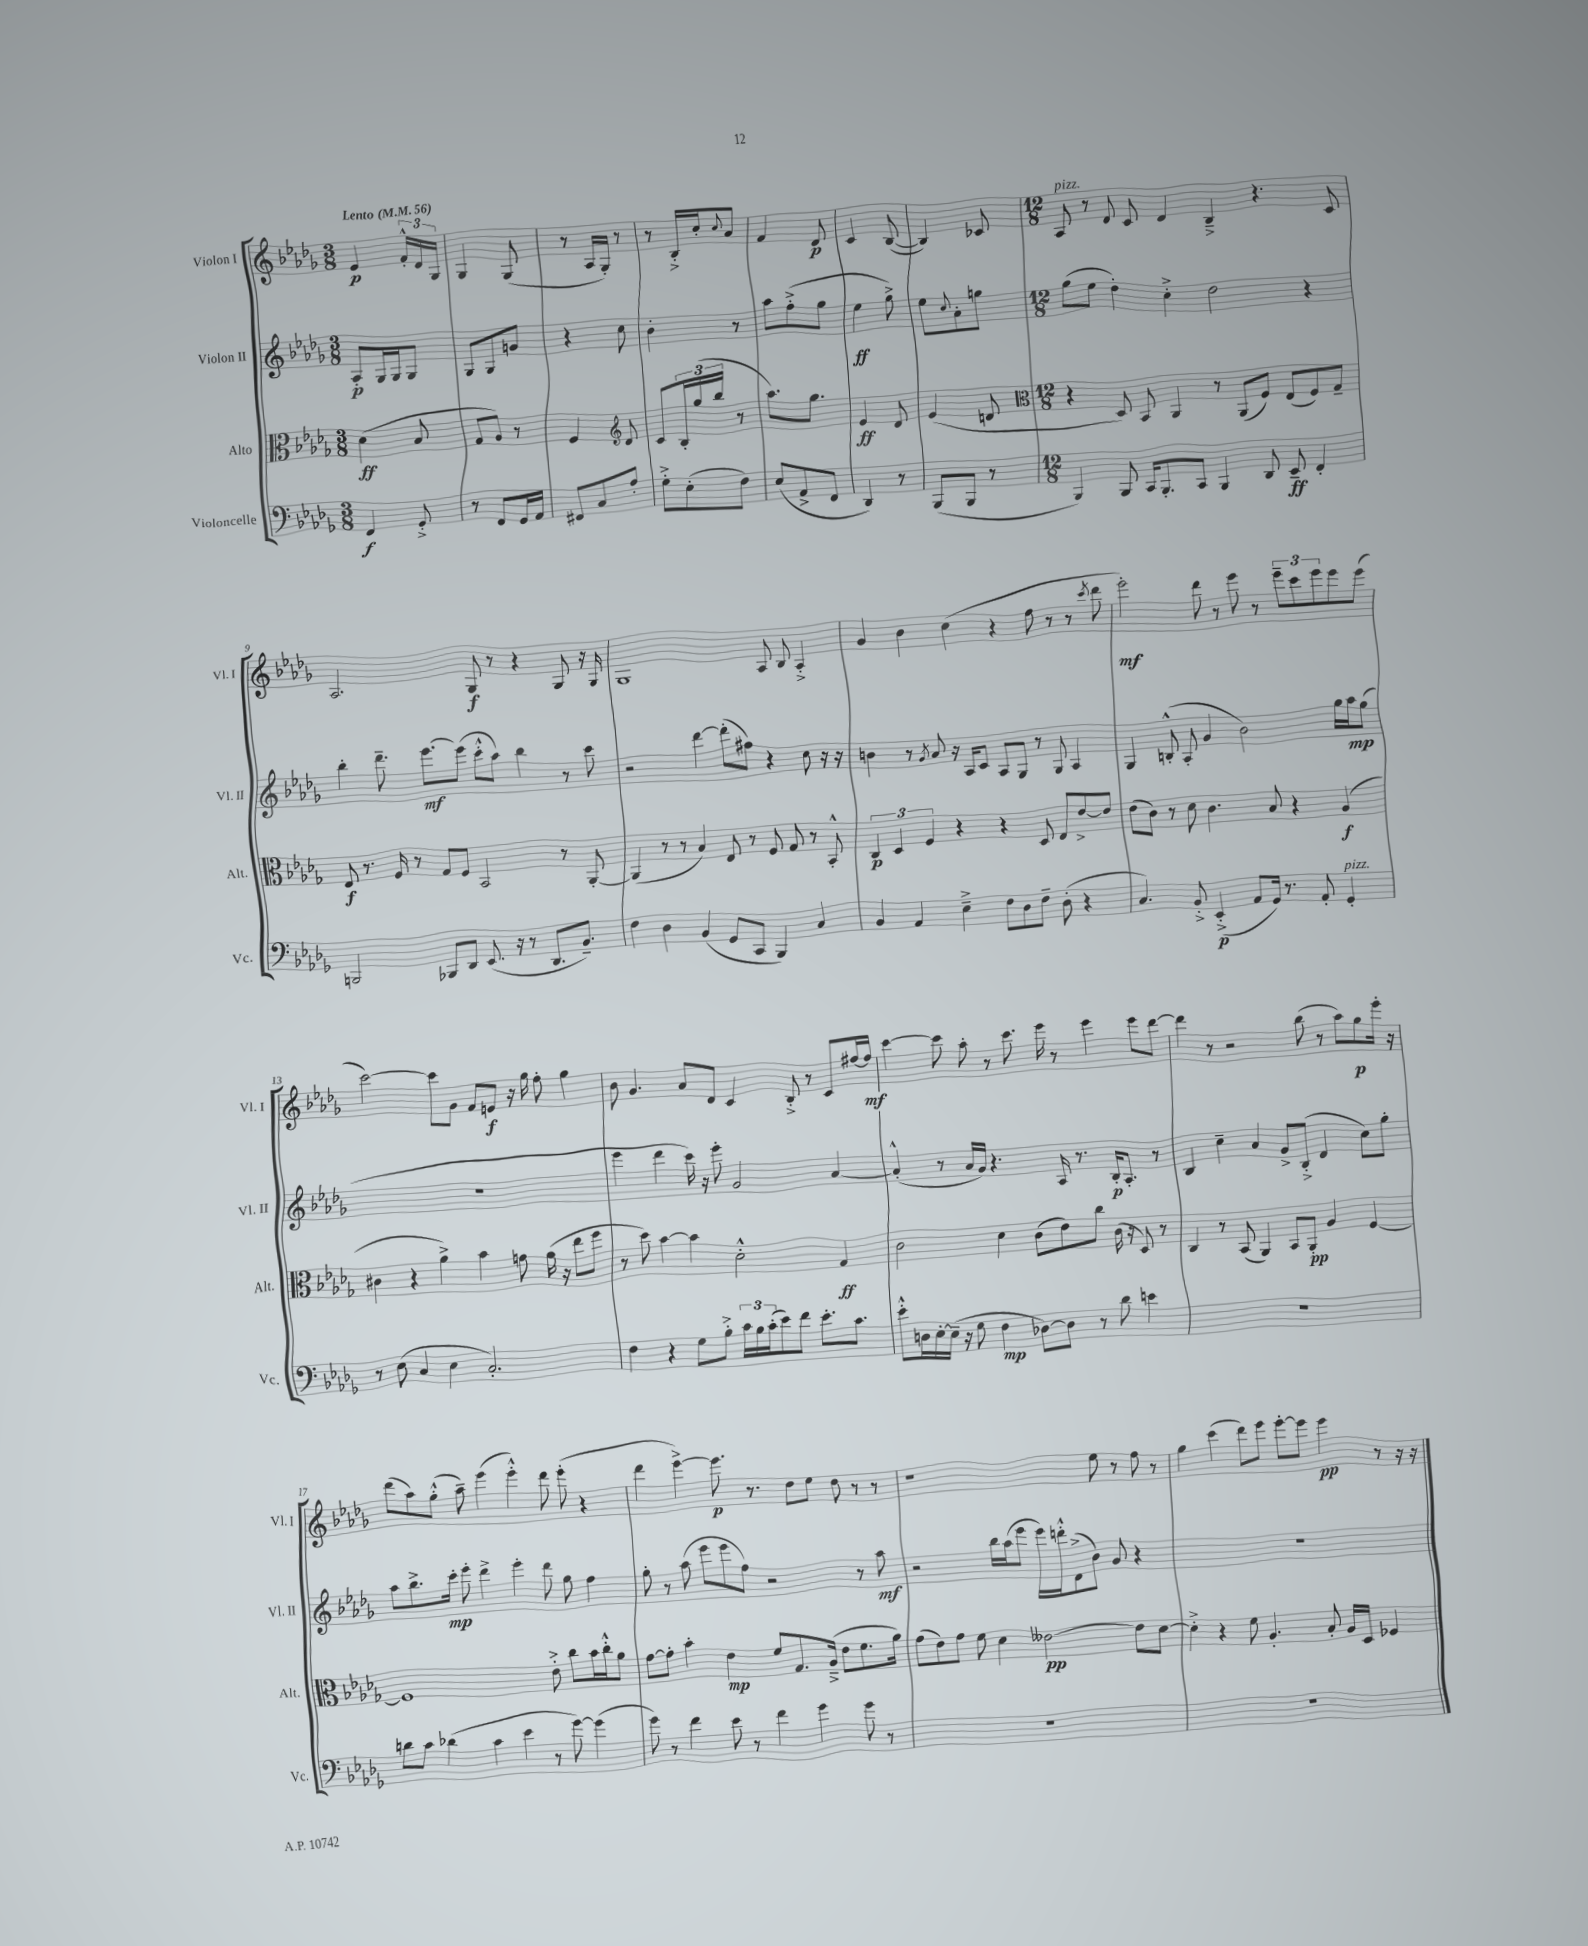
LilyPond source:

<<
\new StaffGroup <<
\new Staff = "s0" \with { instrumentName = "Violon I" shortInstrumentName = "Vl. I" } {
    \clef treble \key des \major \numericTimeSignature \time 3/8 \tempo "Lento" 4 = 56
    ees'4\p \tuplet 3/2 { f'16-.-^ des'16 ges16 } |
    ges4 ges8( |
    r8 aes16 ges16-.) r8 |
    r8 bes16-.-> c''16-. \appoggiatura { c''8 } aes'8 |
    f'4 des'8\p |
    c'4 bes8~( |
    bes4) ces'8 |
    \numericTimeSignature \time 12/8 aes8^\markup { \italic "pizz." } r8 des'8 c'8 des'4 bes4---> r4. c'8 |
    aes2. ges8\f r8 r4 ges8 r16 ges16 |
    ges1 aes8 bes8 aes4-.-> |
    ges'4 bes'4 c''4( r4 f''8 r8 r8 \acciaccatura { c'''8 } des'''8 |
    ees'''2-.\mf) des'''8 r8 ees'''8 r8 \tuplet 3/2 { ees'''8-- c'''8 ees'''8 } ees'''8 ees'''8( |
    c'''2~) c'''8 ges'8 f'8 e'8\f r16 ges''16 f''8-. ges''4 |
    bes'8 ges'4. aes'8 des'8 c'4 bes8-.-> r8 c'8 fis''16~ fis''16\mf |
    c'''4~ c'''8 aes''8-. r8 c'''8. ees'''16 r8 ees'''4 ees'''8 des'''8~ |
    des'''4 r8 r2 bes''8( r8 aes''8) ges''8\p ees'''16-. r16 |
    des'''8( aes''8) ges''8-.-^( aes''8--) ees'''4( ees'''4-.-^) des'''8 ees'''8-.( r4 |
    des'''4 ees'''4~->) ees'''8.\p r8. des''8 ees''8 des''8 r8 r8 |
    r1 ees''8 r8 f''8 r8 |
    ges''4 c'''4( des'''8) ees'''8 ees'''8~-. ees'''8 ees'''4\pp r8 r16 r16 \bar "|." |
}
\new Staff = "s1" \with { instrumentName = "Violon II" shortInstrumentName = "Vl. II" } {
    \clef treble \key des \major \numericTimeSignature \time 3/8
    aes8-.\p ges16 ges16 ges8 |
    ges8 ges8 g'8 |
    r4 c''8 |
    bes'4-. r8 |
    aes''8 f''8-.->( ges''8 |
    ees''4\ff ges''8->) |
    ees''8 \appoggiatura { c''8 } aes'8-. g''8 |
    \numericTimeSignature \time 12/8 ges''8( ees''8 des''4-.) c''4-.-> des''2 r4 |
    bes''4-. des'''8.-- ees'''8.~\mf ees'''8( c'''8-.-^ aes''8) bes''4 r8 c'''8 |
    r2 des'''4~ des'''8-.( fis''8) r4 c''8 r16 r16 |
    b'4 r8 \acciaccatura { ges'8 } aes'8 r16 aes16 c'8 aes8 ges8 r8 ges8 aes4 |
    ges4 b8-.-^( aes8-. ges'4 bes'2) ges''16 aes''16\mp ges''8( |
    R1. |
    ees'''4 des'''4 c'''16) r16 ees'''8-. ges'2 aes'4~ |
    aes'4-.-^( r8 aes'16 ges'16) r4. aes16 r8. bes16-.\p aes8.-. r8 |
    bes4 c''4-- aes'4 ges'8-> bes8-.->( des'4 c''8) ges''8-. |
    aes''8 bes''8.-> c'''16-.\mp ees'''8-. des'''4-> ees'''4-. des'''8 ges''8 f''4 |
    ges''8-. r8 aes''8( ees'''8 ees'''8 f''8) r2 r8 aes''8\mf |
    r2 bes''16 aes''16( ees'''8 ees'''16) d'''16-.-^ des'8->( bes'8) ges'8 r4 |
    R1. \bar "|." |
}
\new Staff = "s2" \with { instrumentName = "Alto" shortInstrumentName = "Alt." } {
    \clef alto \key des \major \numericTimeSignature \time 3/8
    des'4\ff( bes8 |
    ges8 aes8) r8 |
    f4 \clef treble des'8 |
    c'8 \tuplet 3/2 { bes16-. ges''16( bes''16 } r8 |
    aes''8.) ges''8. |
    ees'4\ff des'8 |
    ees'4( d'8 |
    \numericTimeSignature \time 12/8 \clef alto r4 des8) bes,8 aes,4 r8 aes,8( f8) ees8( f8) ges8-- |
    ees8\f r8. f16 r8 ges8 f8 bes,2 r8 aes,8~-. |
    aes,4( r8 r8 bes4) ees8 r8 f8 ges8 r8 bes,8-.-^ |
    \tuplet 3/2 { c4\p des4 f4 } r4 r4 des8 ees8 ees'8~-> ees'8 |
    ees'8( c'8) r8 des'8 c'4. bes8 r4 aes4\f( |
    cis'4 r4 aes'4->) bes'4 g'8 aes'16( r16 ees''8 f''8 |
    r8 des''8) bes'4~ bes'4 des'2-.-^ ges4\ff |
    c'2 des'4 c'8( ees'8) c''8 c'16( r16 des8) r8 |
    c4 r8 bes,8( aes,4) bes,8 aes,8-.\pp aes4 f4~ |
    f1 ees'8-.-> c''8 bes'16 c''16-.-^ aes'8 |
    ges'8~ ges'8-. bes'4-. ees'4\mp f'8 ges8. aes16--->( ees'8 f'8. aes'16) |
    ges'8( ees'8) ges'8 f'8 des'4 eeses'2~\pp eeses'8 des'8~ |
    des'4-.-> r4 f'8 aes4.-. bes8-. aes16 des16 fes4 \bar "|." |
}
\new Staff = "s3" \with { instrumentName = "Violoncelle" shortInstrumentName = "Vc." } {
    \clef bass \key des \major \numericTimeSignature \time 3/8
    f,4\f ges,8-.-> |
    r8 f,8 ges,16 aes,16 |
    fis,8 c8 aes8-. |
    ges8-.-> ees8-.( f8) |
    ees8( aes,8-> f,8 |
    des,4) r8 |
    bes,,8( bes,,8 r8 |
    \numericTimeSignature \time 12/8 bes,,4) bes,,8 c,16 bes,,8.-. c,8 bes,,4 des,8 ees,8--\ff f,4-. |
    b,,2 bes,,8 des,8 ees,8.( r16 r8 des,8. bes,8.--) |
    f4 des4 bes,4( ges,8 c,8 bes,,4) c4 |
    bes,4 aes,4 ees4---> f8 des8 f8-- des8-.( r4 |
    c4.) bes,8-.-> ees,4-.->\p( aes,8 ges,16) r8. aes,8-. ges,4-.^\markup { \italic "pizz." } |
    r8 ees8( c4 ees4 c2.-.) |
    f4 r4 ges8 bes8-.-> \tuplet 3/2 { c'16 bes16 c'16-.( } ees'8) f'8 ees'8.-. c'8. |
    ees'8-.-^ d16 ees16~-. ees16--( r16 ges8 f4\mp des8~) des8 r8 des'8 e'4 |
    R1. |
    d'8 c'8 des'4( c'4 ees'4 r8 ges'8~) ges'4( |
    ges'8) r8 f'4 ees'8 r8 f'4 ges'4 ges'8 r8 |
    R1. |
    R1. \bar "|." |
}
>>
>>
